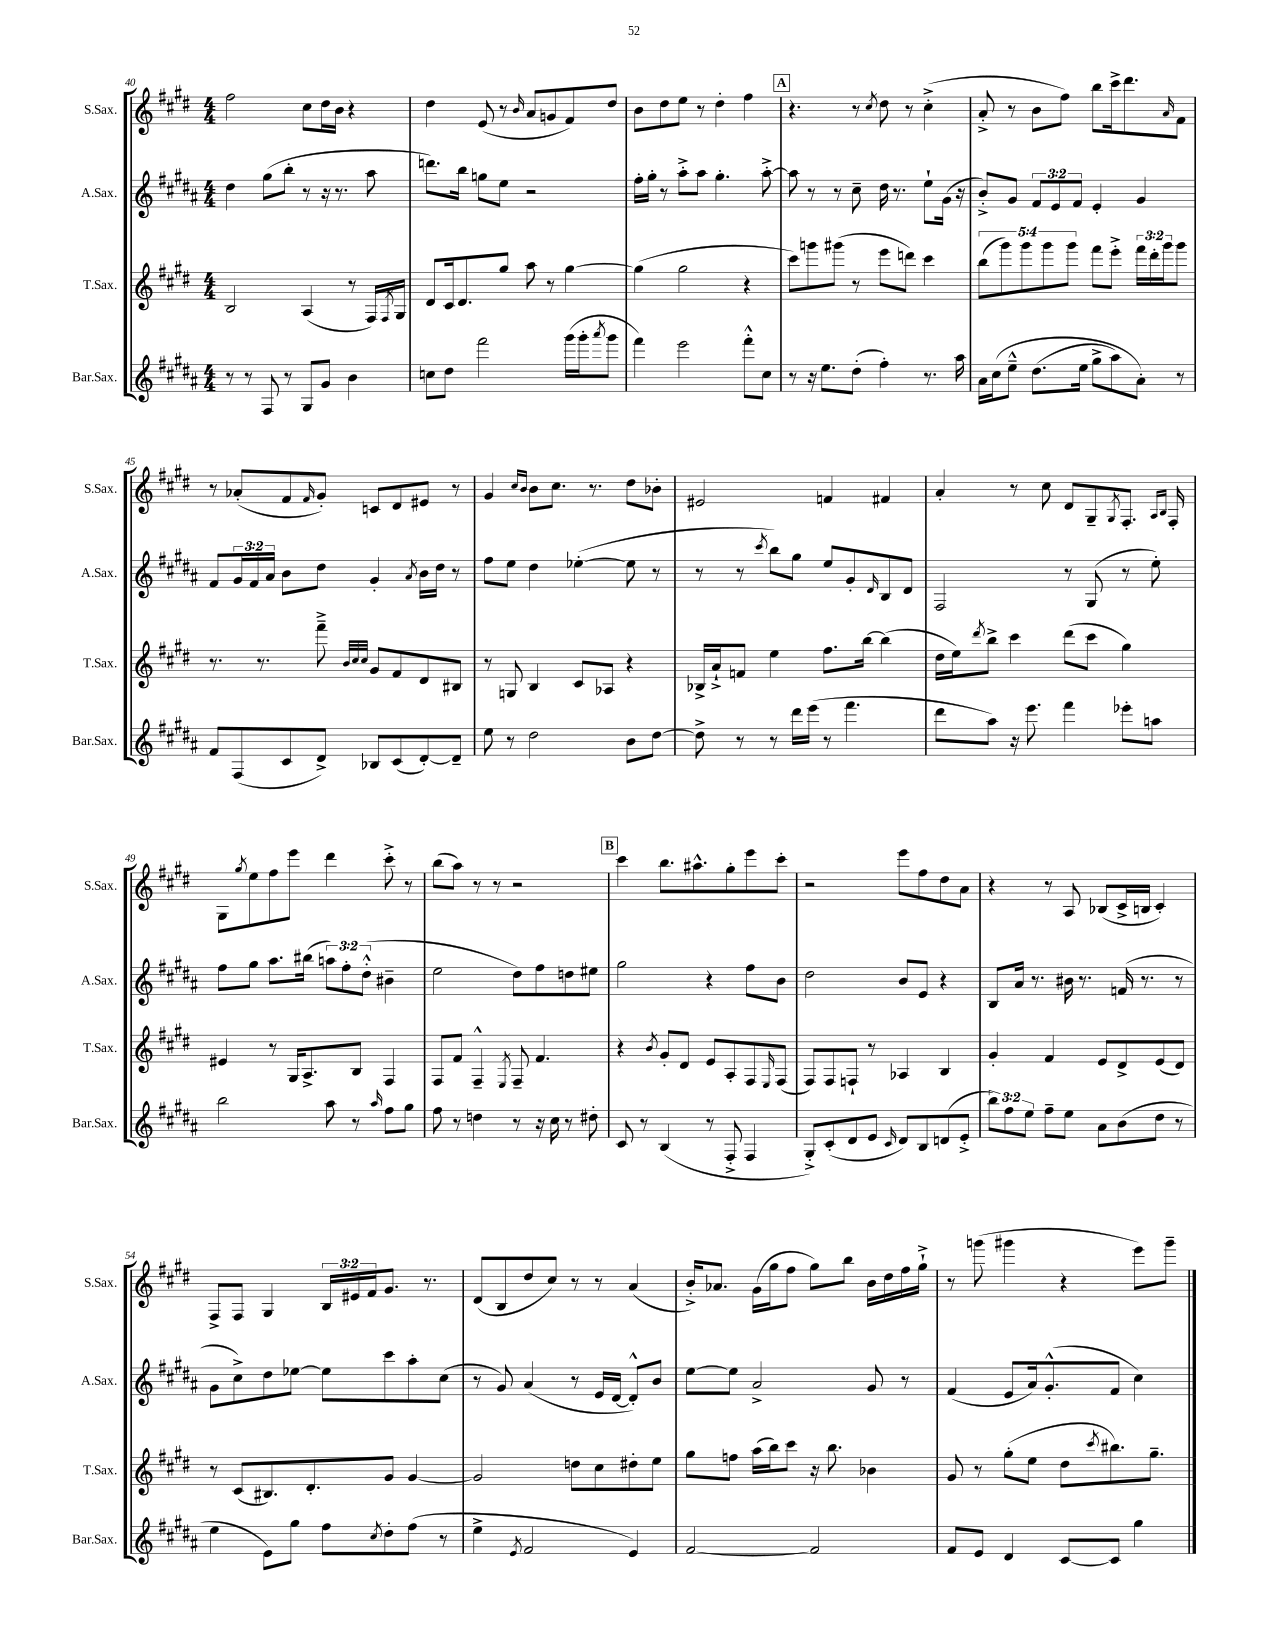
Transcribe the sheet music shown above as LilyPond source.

<<
\new StaffGroup <<
\new Staff = "s0" \with { instrumentName = "S.Sax." shortInstrumentName = "S.Sax." } {
    \clef treble \key e \major \numericTimeSignature \time 4/4 \override Staff.TupletNumber.text = #tuplet-number::calc-fraction-text
    fis''2 cis''8 dis''16 b'16 r4 |
    dis''4 e'8( r8 \grace { b'16 } a'8 g'8 fis'8) dis''8 |
    b'8 dis''8 e''8 r8 dis''4-. fis''4 |
    \mark \markup { \box "A" } r4. r8 \acciaccatura { cis''8 } dis''8 r8 cis''4-.->( |
    a'8-.-> r8 b'8 fis''8) b''8 cis'''16-> dis'''8. \grace { a'16 } fis'8 |
    r8 aes'8-.( fis'8 \grace { fis'16 } gis'8-.) c'8 dis'8 eis'8 r8 |
    gis'4 \grace { cis''16 b'16 } b'8 cis''8. r8. dis''8 bes'8-. |
    eis'2 f'4 fis'4 |
    a'4-. r8 cis''8 dis'8 gis8-- \acciaccatura { gis8 } fis8.-. \grace { a16 b16 } fis16-. |
    gis8 \acciaccatura { gis''8 } e''8 fis''8 e'''8 dis'''4 cis'''8-.-> r8 |
    b''8( a''8) r8 r8 r2 |
    \mark \markup { \box "B" } cis'''4 b''8. ais''8.-^ gis''8-. e'''8 cis'''8-. |
    r2 e'''8 fis''8 dis''8 a'8 |
    r4 r8 a8 bes8( cis'16-> b16 cis'4-.) |
    fis8-> fis8 gis4 \tuplet 3/2 { b16 eis'16 fis'16 } gis'8. r8. |
    dis'8( b8 dis''8 cis''8) r8 r8 a'4( |
    b'16-.->) aes'8. gis'16( gis''16 fis''8 gis''8) b''8 b'16 dis''16 fis''16 gis''16-!-> |
    r8 g'''8( gis'''4 r4 e'''8) gis'''8-- \bar "|." |
}
\new Staff = "s1" \with { instrumentName = "A.Sax." shortInstrumentName = "A.Sax." } {
    \clef treble \key b \major \numericTimeSignature \time 4/4 \override Staff.TupletNumber.text = #tuplet-number::calc-fraction-text
    dis''4 gis''8( b''8-. r8 r16 r8. ais''8 |
    d'''8.) b''16 g''8 e''8 r2 |
    fis''16-. gis''16-. r8 ais''8-.-> ais''8 gis''4.-. ais''8~-.-> |
    \mark \markup { \box "A" } ais''8 r8 r8 cis''8-- dis''16 r8. e''8-! gis'16( r16 |
    b'8-.->) gis'8 \tuplet 3/2 { fis'8 e'8 fis'8 } e'4-. gis'4 |
    fis'8 \tuplet 3/2 { gis'16 fis'16 ais'16 } b'8 dis''8 gis'4-. \acciaccatura { ais'8 } b'16 dis''16 r8 |
    fis''8 e''8 dis''4 ees''4~-.( ees''8 r8 |
    r8 r8 \acciaccatura { cis'''8 } b''8) gis''8 e''8 gis'8-. \grace { dis'16 } b8 dis'8 |
    fis2 r8 gis8( r8 e''8-.) |
    fis''8 gis''8 ais''8. bis''16( \tuplet 3/2 { a''8) fis''8-. dis''8-.-^( } bis'4-- |
    e''2 dis''8) fis''8 d''8 eis''8 |
    \mark \markup { \box "B" } gis''2 r4 fis''8 b'8 |
    dis''2 b'8 e'8 r4 |
    b8 ais'16 r8. bis'16 r8. f'16( r8. r8 |
    gis'8 cis''8->) dis''8 ees''8~ ees''8 cis'''8 ais''8-. cis''8( |
    r8 gis'8) ais'4( r8 e'16 dis'16~ dis'8-.-^) b'8 |
    e''8~ e''8 ais'2-> gis'8 r8 |
    fis'4( e'8 ais'16) gis'8.-.-^( fis'8 cis''4) \bar "|." |
}
\new Staff = "s2" \with { instrumentName = "T.Sax." shortInstrumentName = "T.Sax." } {
    \clef treble \key e \major \numericTimeSignature \time 4/4 \override Staff.TupletNumber.text = #tuplet-number::calc-fraction-text
    b2 a4( r8 fis16) \acciaccatura { fis8 } gis16 |
    dis'8 cis'16 dis'8. gis''8 a''8 r8 gis''4~ |
    gis''4( gis''2 r4 |
    \mark \markup { \box "A" } cis'''8) g'''8 gis'''8( r8 e'''8 d'''8) cis'''4 |
    \tuplet 5/4 { b''8( gis'''8) gis'''8 gis'''8 gis'''8 } fis'''8 e'''8-.-> \tuplet 3/2 { fis'''16 dis'''16-. gis'''16 } gis'''8 |
    r8. r8. fis'''8---> \grace { b'32 cis''32 cis''32 } gis'8 fis'8 dis'8 bis8 |
    r8 g8 b4 cis'8 aes8 r4 |
    bes16-> a'16-!-> f'8 e''4 fis''8. b''16~ b''4( |
    dis''16 e''16) \acciaccatura { dis'''8 } b''8-> cis'''4 dis'''8( cis'''8 gis''4) |
    eis'4 r8 gis16 a8.-> b8 fis4 |
    fis8 fis'8 fis4---^ \acciaccatura { e8 } fis8-- fis'4. |
    \mark \markup { \box "B" } r4 \acciaccatura { b'8 } gis'8-. dis'8 e'8 a8-. fis8 \grace { e16 } fis8( |
    fis8) fis8 f8-! r8 aes4 b4 |
    gis'4-. fis'4 e'8 dis'8-> e'8( dis'8) |
    r8 cis'8( bis8.) dis'8.-. gis'8 gis'4~ |
    gis'2 d''8 cis''8 dis''8-. e''8 |
    gis''8 f''8 a''16( b''16) cis'''8 r16 b''8. bes'4 |
    gis'8 r8 gis''8-.( e''8 dis''8 \acciaccatura { cis'''8 } bis''8.) gis''8.-- \bar "|." |
}
\new Staff = "s3" \with { instrumentName = "Bar.Sax." shortInstrumentName = "Bar.Sax." } {
    \clef treble \key b \major \numericTimeSignature \time 4/4 \override Staff.TupletNumber.text = #tuplet-number::calc-fraction-text
    r8 r8 fis8 r8 gis8 gis'8 b'4 |
    c''8 dis''8 fis'''2 gis'''16( gis'''16-. \acciaccatura { ais'''8 } gis'''8 |
    fis'''4) e'''2 fis'''8-.-^ cis''8 |
    \mark \markup { \box "A" } r8 r16 e''8. dis''8-.( fis''4-.) r8. ais''16 |
    ais'16 cis''16\( e''8---^ dis''8.( e''16 gis''8-> ais''8) ais'8-.\) r8 |
    fis'8 fis8( cis'8 dis'8->) bes8 cis'8( dis'8~-.) dis'8-- |
    e''8 r8 dis''2 b'8 dis''8~ |
    dis''8-> r8 r8 dis'''16 e'''16( r8 fis'''4. |
    dis'''8 ais''8) r16 e'''8. fis'''4 ees'''8-. a''8 |
    b''2 ais''8 r8 \grace { ais''16 } fis''8 gis''8 |
    fis''8 r8 d''4 r8 r16 cis''16 r8 dis''8-. |
    \mark \markup { \box "B" } cis'8 r8 b4( r8 fis8-.-> fis4 |
    gis8-.->) cis'8-.( dis'8 e'8 \grace { cis'16 } dis'8) b8 d'8( e'8-.-> |
    \tuplet 3/2 { b''8) fis''8 e''8 } fis''8-- e''8 ais'8 b'8( dis''8 r8 |
    e''4 e'8) gis''8 fis''8 \acciaccatura { cis''8 } dis''8-. fis''8( r8 |
    e''4-> \acciaccatura { e'8 } fis'2 e'4) |
    fis'2~ fis'2 |
    fis'8 e'8 dis'4 cis'8~ cis'8 gis''4 \bar "|." |
}
>>
>>
\layout { \context { \Score currentBarNumber = #40 } }
